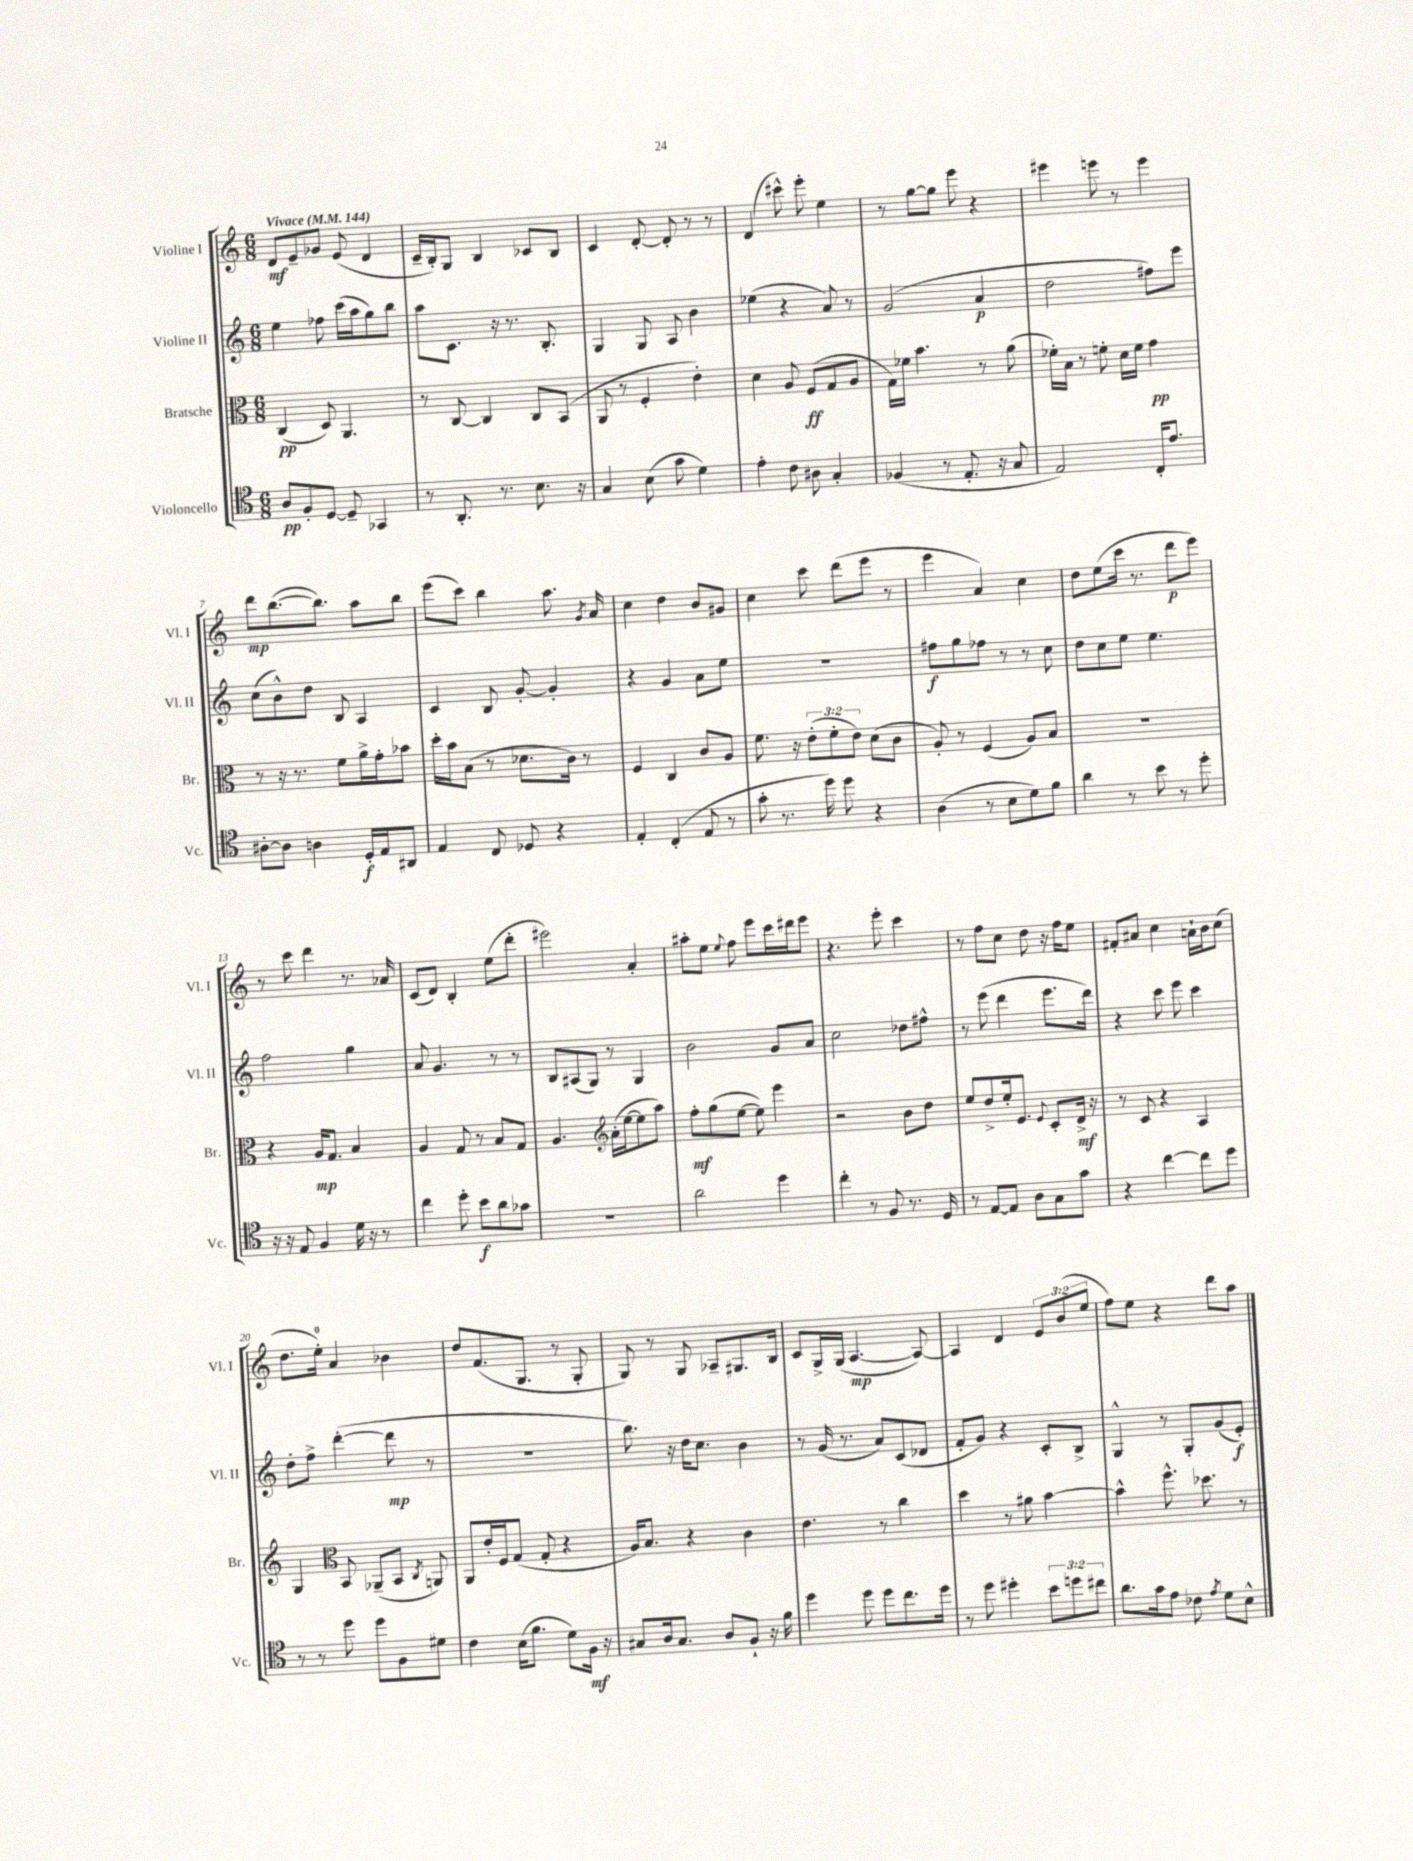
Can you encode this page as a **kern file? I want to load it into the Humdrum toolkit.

**kern	**kern	**kern	**kern
*staff4	*staff3	*staff2	*staff1
*clefC4	*clefC3	*clefG2	*clefG2
*k[]	*k[]	*k[]	*k[]
*M6/8	*M6/8	*M6/8	*M6/8
*MM144	*MM144	*MM144	*MM144
8A/L	(4C/	4ee\	8d/L
8F'/	.	.	8e~/
[8D/J	8D/)	8ff-\	8g-/J
8D~/]	4.AA/	(16ccc\LL	(8e/
.	.	16aa\J	.
4GG-/	.	8gg\)	4d/
.	.	8bb\J	.
=	=	=	=
8r	8r	8aa\L	16c~/LL
.	.	.	16B'/J)
8.AA'/	[8C/	8.c\J	8G/J
.	4C/]	.	4B/
8.r	.	16r	.
.	.	8.r	.
8.B\	8C/L	.	8c-/L
.	.	8.B'/	.
.	(8BB/J	.	8B/J
16r	.	.	.
=	=	=	=
4G/	8AA/	4G/	4c/
.	8r	.	.
(8B\	4F'/	8G/	[8d'/
8g\	.	8A/	8d'/]
4d\)	4e'\)	4b\	8r
.	.	.	8r
=	=	=	=
4e'\	4d\	(4ee-\	(4d/
8c\	8A/	4r	8ccc#^^\)
8A#\	(8F/L	.	8eee'\
4G'/	8G/	8a/)	4ee\
.	8A/J	8r	.
=	=	=	=
(4F-/	16G\LL)	(2g/	8r
.	16f-\JJ	.	.
.	4.b\	.	[8gg\L
8r	.	.	8gg\]J
8.E'/	.	.	8eee\
.	8r	4a/	4r
16r	.	.	.
8G/	(8a\	.	.
=	=	=	=
2E/)	16f-'\LL)	2dd\	4eee#\
.	16B\JJ	.	.
.	8r	.	.
.	8f'\	.	8eee\
.	16d\LL	.	8r
.	16f\JJ	.	.
16C'/LK	4g\	8ff#\L)	4eee\
8.e/J	.	.	.
.	.	8eee\J	.
=	=	=	=
[8A#'\L	8r	(8cc\L	8ddd\L
8A#\]J	16r	8b^^\)	([8.bb\
.	8.r	.	.
4A\	.	8dd\J	.
.	.	.	8.bb\]J)
.	8f\L	8B/	.
16D'/LL	16a^\L	4A/	8aa\L
16E/J	16g'\J	.	.
8AA#/J	8b-\J	.	8bb\J
=	=	=	=
4E/	16dd'\LL	4c/	(8eee\L
.	16b\J	.	.
.	(8B\J	.	8ccc\J)
8C/	8r	8B/	4bb\
8D-/	8.d-\L	[8g'/	.
4r	.	4g'/]	8.aa\
.	16c\Jk)	.	.
.	8r	.	.
.	.	.	8qg/
.	.	.	16a/
=	=	=	=
4E'/	4F/	4r	4cc\
(4C'/	4C/	4g/	4dd\
8E/	8c/L	8a\L	8b/L
8r	8A/J	8ee\J	8g#/J
=	=	=	=
8g'\	8.f\	2.r	4cc\
8.r	.	.	.
.	16r	.	.
.	(12e'\L	.	8ccc\
16dd\)	.	.	.
.	12f'\	.	.
8dd\	.	.	(8ddd\L
.	12e\J)	.	.
4r	(8d\L	.	8eee\J
.	8c\J	.	8r
=	=	=	=
(4A\	8A'/)	8ff#\L	4eee\
.	8r	8gg\	.
8r	(4F/	8ff-\J	4a/)
8B\L	.	8r	.
8d\)	8A/L)	8r	4cc\
8f\J	8B/J	8cc\	.
=	=	=	=
4a\	2.r	8dd\L	8dd\L
.	.	8cc\	(8ee\
8r	.	8ee\J	16ccc\Jk
.	.	.	8.r
8b\	.	4.ee\	.
8r	.	.	8ddd\L
8dd'\	.	.	8eee\J)
=	=	=	=
16r	4r	2ff\	8r
16r	.	.	.
8E/	.	.	8ccc\
4F/	16A/LK	.	4ddd\
.	8.G/J	.	.
16d\	4B/	4gg\	8.r
16r	.	.	.
8r	.	.	.
.	.	.	16a-/
=	=	=	=
4cc\	4A/	8a/	(8c/L
.	.	4.g/	8d/J)
8dd'\	8G/	.	4B'/
8b\L	8r	.	.
8a\	8B/L	8r	(8ee\L
8g-\J	8G/J	8r	8ddd'\J
=	=	=	=
2.r	4.A/	8B/L	2eee#\)
.	.	(8A#/	.
.	.	8G/J)	.
*	*clefG2	*	*
.	(16a'\LL	8r	.
.	[16ee\J	.	.
.	8ee\]	4G/	4a'/
.	8aa\J)	.	.
=	=	=	=
2a\	8ff'\L	2b\	8aa#'\L
.	(8gg\	.	8ee\J
.	.	.	8qqee/
.	[8ee\J	.	8ff\
.	8ee\])	.	8eee\L
4dd\	4eee\	8g/L	16ccc\L
.	.	.	16ddd#\J
.	.	8a/J	8eee\J
=	=	=	=
4cc'\	2r	2cc\	4.r
8r	.	.	.
8F/	.	.	8eee'\
8.r	8b\L	8dd-\L	4ccc\
.	8dd\J	8ff#^^\J	.
16D/	.	.	.
=	=	=	=
8r	8ee/L	8r	8r
[8E/L	8dd^/	(8eee\	8ff\L
8E/]J	16ee'/k	4ddd\	8cc\J
.	8.e/J	.	.
8A\L	.	.	8dd\
.	8qqe/	.	.
8G\	8c'/L	8.eee\L	16r
.	.	.	16ff\LK
8g\J	16d^/Jk	.	8ee\J
.	16r	16ddd\Jk)	.
=	=	=	=
4r	8r	4r	8f#'/L
.	8c/	.	8a#/J
[4cc\	4r	8ccc\	4cc\
.	.	8eee\	.
8cc\]L	4A/	4ccc\	16a`\LL
.	.	.	16b\J
8dd\J	.	.	(8cc\J
=	=	=	=
8r	4G/	8dd'\L	8.dd\L
8r	.	8ff^\J	.
.	.	.	16ee'\Jk)
*	*clefC3	*	*
8dd\	8BB/	([4ddd'\	4a/
8dd\L	(8AA-~/L	.	.
8F\	8BB/J	8ddd\]	4b-\
.	8qC/	.	.
8d#\J	8AA/)	8r	.
=	=	=	=
4c\	8AA/L	2.r	8dd/L
.	16e'/L	.	(8.f/
.	16F/J	.	.
(16B\LK	(8G/J	.	.
8.f\J	.	.	8.G/J
.	8G'/	.	.
8d\L)	4r	.	8r
16F\Jk	.	.	8G'/
16r	.	.	.
=	=	=	=
8G#/L	16A/LK)	8.bb\)	8G/)
.	8.B/J	.	.
16A/k	.	.	8r
8.G#/J	.	16r	.
.	4r	16dd\LK	8G/
.	.	8.cc\J	.
8A/L	.	.	8A-~/L
8F`/J	4c\	4b\	8.G#/
16r	.	.	.
16f\	.	.	16B/Jk
=	=	=	=
4dd\	4.e\	8r	8c/L
.	.	(16g/	16G^/L
.	.	8.r	(16G/JJ
8dd\	.	.	[4.A/
8dd\L	8r	8a/L)	.
8.cc\	4cc\	(8c/	.
.	.	8d-/J	8A/_)
16dd\Jk	.	.	.
=	=	=	=
8r	4dd\	8f'/L	4A/]
8dd\	.	8g/J)	.
4dd#'\	8r	4r	4d/
.	8a#\	.	.
12b\L	[4b\	8c'/L	12e/L
12dd\	.	.	(12b/
.	.	8B^/J	.
12cc#\J	.	.	12ee/J
=	=	=	=
8.a\L	4b^^\]	4G^^/	8ff\L)
.	.	.	8ee\J
16g\k	.	.	.
8e\J	8.ff^^\	8r	4r
8c-\	.	8G'/L	.
.	8.dd-\	.	.
8qe/	.	.	.
8d\L	.	(8g/	8ddd\L
8B^^\J	8r	8e'/J)	8aa\J
==	==	==	==
*-	*-	*-	*-
